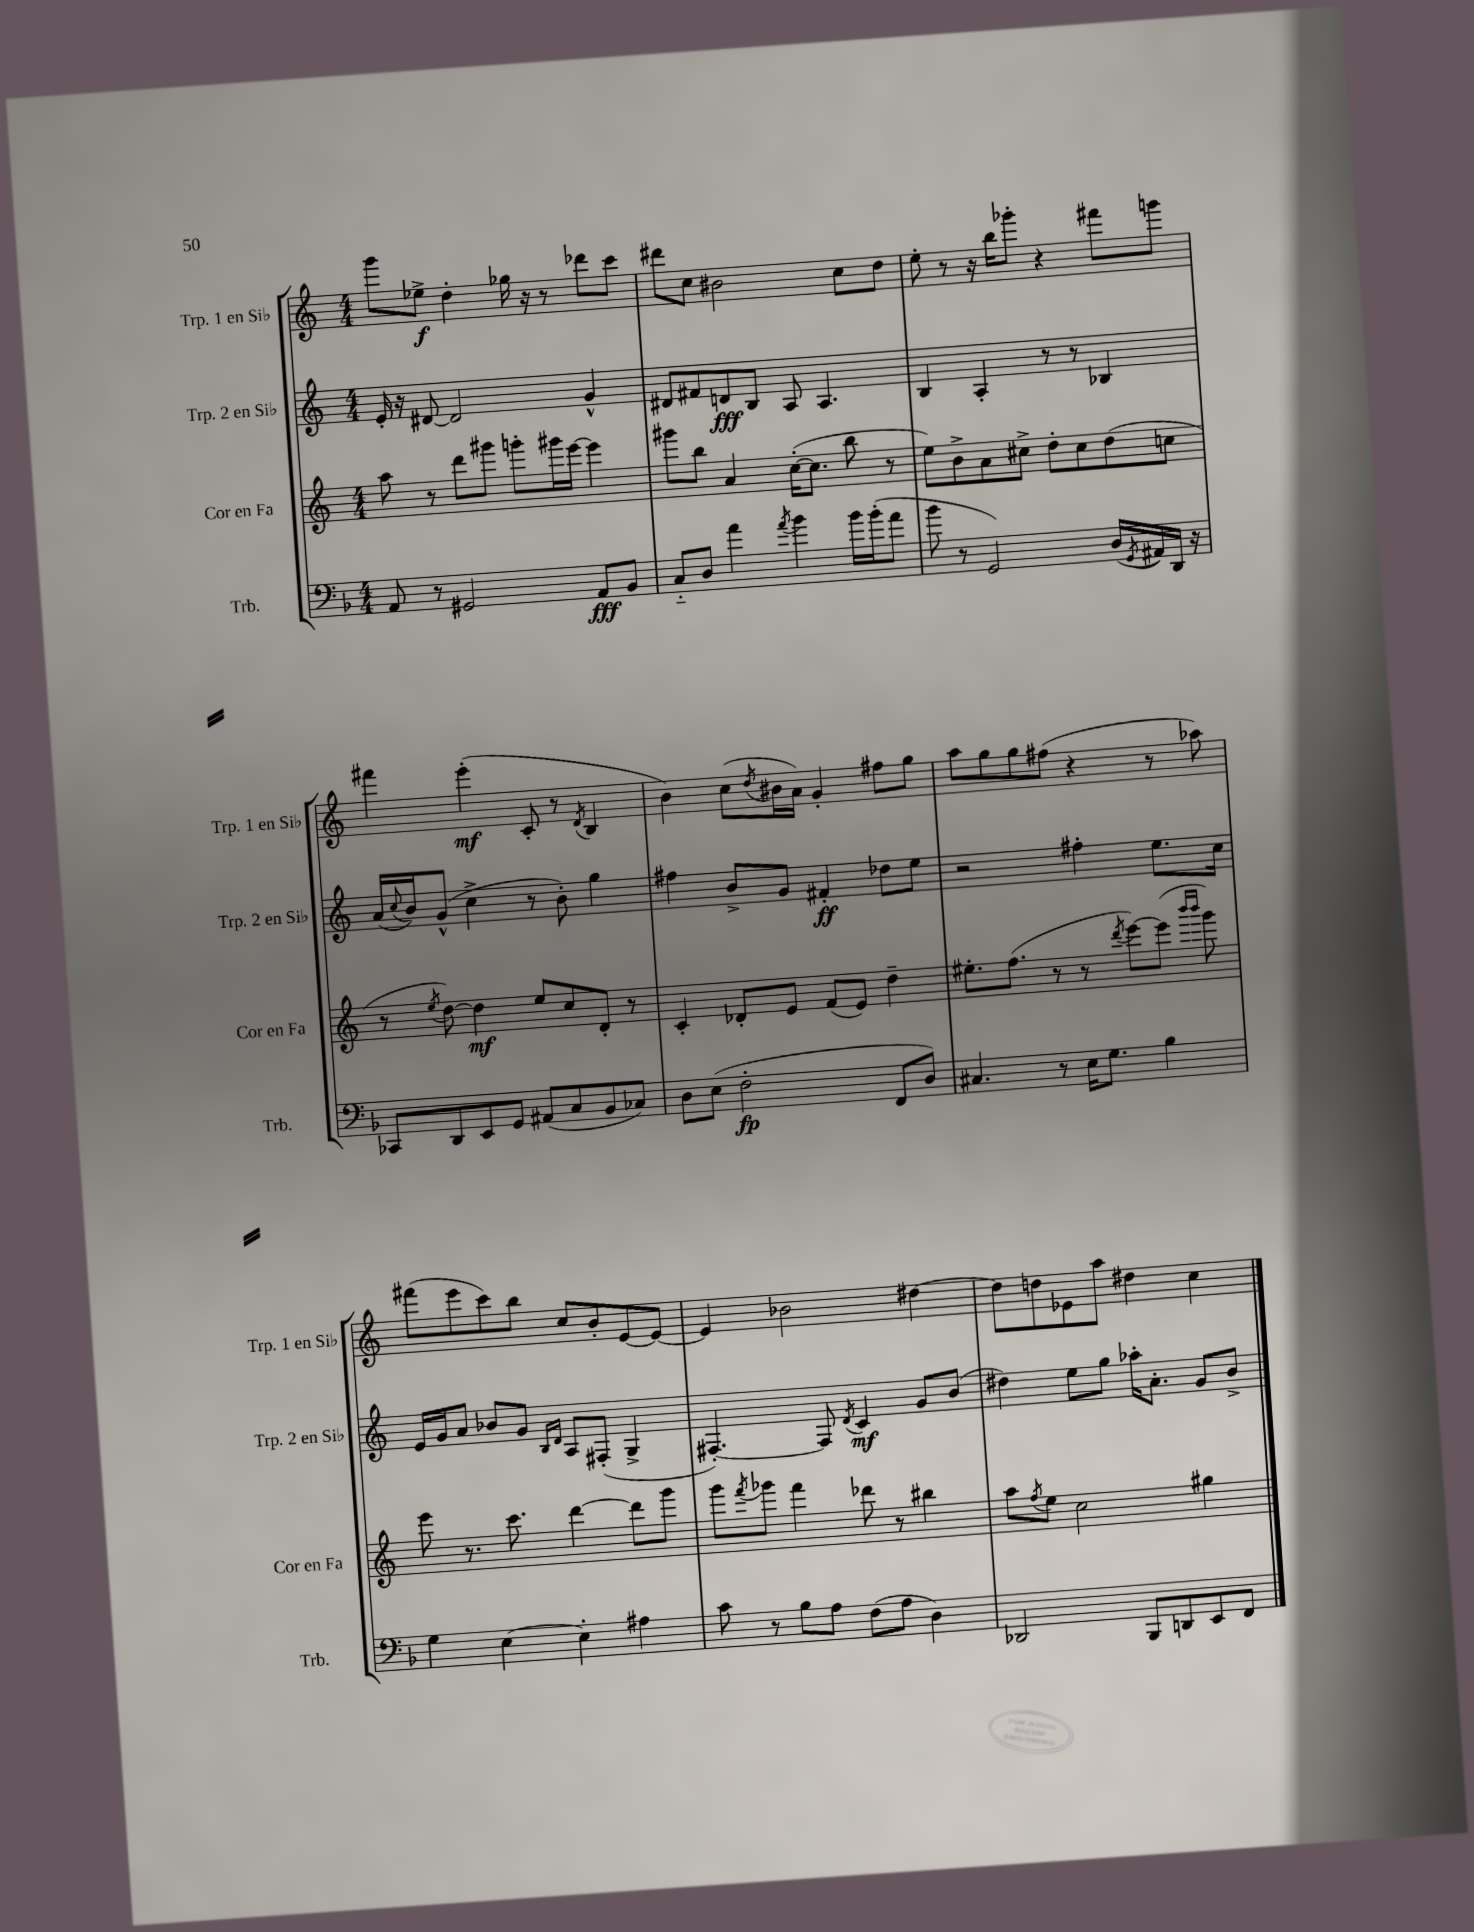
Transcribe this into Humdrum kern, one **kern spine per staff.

**kern	**dynam	**kern	**dynam	**kern	**dynam	**kern	**dynam
*part4	*part4	*part3	*part3	*part2	*part2	*part1	*part1
*staff4	*staff4	*staff3	*staff3	*staff2	*staff2	*staff1	*staff1
*I"Trb.	*	*I"Cor en Fa	*	*I"Trp. 2 en Si♭	*	*I"Trp. 1 en Si♭	*
*I'Trb.	*	*I'Cor en Fa	*	*I'Trp. 2 en Si♭	*	*I'Trp. 1 en Si♭	*
*clefF4	*	*clefG2	*	*clefG2	*	*clefG2	*
*k[b-]	*	*k[]	*	*k[]	*	*k[]	*
*M4/4	*	*M4/4	*	*M4/4	*	*M4/4	*
=24	=24	=24	=24	=24	=24	=24	=24
8AA/	.	8aa\	.	16e'/	.	8ggg\L	.
.	.	.	.	16r	.	.	.
8r	.	8r	.	[8d#X/	.	8ee-X^\J	f
2GG#X/	.	8ddd\L	.	2d#/]	.	4dd'\	.
.	.	8ggg#X\J	.	.	.	.	.
.	.	8gggn'\L	.	.	.	16gg-X\	.
.	.	.	.	.	.	16r	.
.	.	16ggg#X\L	.	.	.	8r	.
.	.	[16eee\JJ	.	.	.	.	.
8AA/L	fff	4eee\]	.	4g^^/	.	8ddd-X\L	.
8BB-/J	.	.	.	.	.	8ccc\J	.
=25	=25	=25	=25	=25	=25	=25	=25
8C/L	.	8ggg#X\L	.	8d#X/L	.	8ddd#X\L	.
8D/J	.	8bb\J	.	8f#X/	.	8cc\J	.
4a\	.	4a/	.	8dn/	fff	2b#X\	.
.	.	.	.	8B/J	.	.	.
8qa/	.	.	.	.	.	.	.
4b-\	.	([16cc'\KL	.	8A/	.	.	.
.	.	8.cc\J]	.	.	.	.	.
.	.	.	.	4.A/	.	.	.
16b-\LL	.	8bb\	.	.	.	8cc\L	.
(16b-'\J	.	.	.	.	.	.	.
8a\J	.	8r	.	.	.	8dd\J	.
=26	=26	=26	=26	=26	=26	=26	=26
8b-\	.	8ee\L)	.	4B/	.	8ee'\	.
8r	.	8b^\	.	.	.	8r	.
2GG/)	.	8a\	.	4A'/	.	16r	.
.	.	.	.	.	.	16bb\KL	.
.	.	8cc#X^\J	.	.	.	8ggg-X'\J	.
.	.	8dd'\L	.	8r	.	4r	.
.	.	8cc#\	.	8r	.	.	.
(16D/LL	.	(8dd\	.	4B-X/	.	8fff#X\L	.
8qGG/	.	.	.	.	.	.	.
16AA#X/)	.	.	.	.	.	.	.
16DD/JJ	.	8ccn\J	.	.	.	8gggn\J	.
16r	.	.	.	.	.	.	.
!!LO:LB:g=z
=27	=27	=27	=27	=27	=27	=27	=27
8CC-X/L	.	8r	.	(16a/LL	.	4fff#X\	.
.	.	.	.	8qqcc/	.	.	.
.	.	.	.	16b/J)	.	.	.
.	.	8qee/	.	.	.	.	.
8DD/	.	[8dd\)	.	(8g^^/J	.	.	.
8EE/	.	4dd\]	mf	4cc^\	.	(4eee'\	mf
8GG/J	.	.	.	.	.	.	.
(8AA#X/L	.	8ee/L	.	8r	.	8c'/	.
8C/	.	8cc/	.	8b'\)	.	8r	.
.	.	.	.	.	.	8qd/	.
8BB-/	.	8d'/J	.	4gg\	.	4B/	.
8C-X/J)	.	8r	.	.	.	.	.
=28	=28	=28	=28	=28	=28	=28	=28
8D\L	.	4c'/	.	4ff#X\	.	4b\)	.
(8E\J	.	.	.	.	.	.	.
2F'\	fp	8d-X'/L	.	8b^/L	.	(8cc\L	.
.	.	.	.	.	.	8qdd/	.
.	.	8e/J	.	8g/J	.	16b#X\L	.
.	.	.	.	.	.	16a\JJ)	.
.	.	(8f/L	.	4f#X'/	ff	4g'/	.
.	.	8e/J)	.	.	.	.	.
8FF/L	.	4dd~\	.	8dd-X\L	.	8ff#X\L	.
8D/J)	.	.	.	8ee\J	.	8gg\J	.
=29	=29	=29	=29	=29	=29	=29	=29
4.C#X/	.	8.ee#X'\L	.	2r	.	8aa\L	.
.	.	.	.	.	.	8gg\	.
.	.	(8.ff\J	.	.	.	.	.
.	.	.	.	.	.	8gg\	.
8r	.	8r	.	.	.	(8ff#X\J	.
16E\KL	.	8r	.	4ff#X'\	.	4r	.
8.G\J	.	.	.	.	.	.	.
.	.	8qddd/	.	.	.	.	.
.	.	[8eee\L)	.	.	.	.	.
4B-\	.	(8eee\J]	.	8.ee\L	.	8r	.
.	.	16qqbbb/LL	.	.	.	.	.
.	.	16qqbbb/JJ	.	.	.	.	.
.	.	8ggg\)	.	.	.	8aa-X\)	.
.	.	.	.	16cc\Jk	.	.	.
!!LO:LB:g=z
=30	=30	=30	=30	=30	=30	=30	=30
4G\	.	8eee\	.	16e/LL	.	(8fff#X\L	.
.	.	.	.	16g/J	.	.	.
.	.	8.r	.	8a/J	.	8eee\	.
[4E\	.	.	.	8b-X/L	.	8ccc\)	.
.	.	8.ccc\	.	.	.	.	.
.	.	.	.	8g/J	.	8bb\J	.
.	.	.	.	16qqB/LL	.	.	.
.	.	.	.	16qqd/JJ	.	.	.
4E'\]	.	[4ddd\	.	8A/L	.	8cc/L	.
.	.	.	.	(8F#X'/J	.	8b'/	.
4A#X\	.	8ddd\L]	.	4G^/	.	[8e/	.
.	.	8ggg\J	.	.	.	8e/J_	.
=31	=31	=31	=31	=31	=31	=31	=31
8c\	.	8ggg\L	.	[4.F#X'/)	.	4e/]	.
.	.	8qfff/	.	.	.	.	.
8r	.	8ggg-X\J	.	.	.	.	.
8B-\L	.	4fff\	.	.	.	2b-X\	.
8A\J	.	.	.	8F#/]	.	.	.
.	.	.	.	8qd/	.	.	.
(8F\L	.	8ddd-X\	.	4c/	mf	.	.
8A\J	.	8r	.	.	.	.	.
4D\)	.	4bb#X\	.	8g/L	.	[4dd#X\	.
.	.	.	.	(8b/J	.	.	.
=32	=32	=32	=32	=32	=32	=32	=32
2DD-X/	.	8aa\L	.	4dd#X\)	.	8dd#\L]	.
.	.	8qff/	.	.	.	.	.
.	.	8ee\J	.	.	.	8ddn\	.
.	.	2cc\	.	8ee\L	.	8e-X\	.
.	.	.	.	8gg\J	.	8aa\J	.
8BBB-/L	.	.	.	16aa-X'\KL	.	4dd#X\	.
.	.	.	.	8.a'\J	.	.	.
8DDn/	.	.	.	.	.	.	.
8EE/	.	4gg#X\	.	8g/L	.	4cc\	.
8FF/J	.	.	.	8b^/J	.	.	.
==	==	==	==	==	==	==	==
*-	*-	*-	*-	*-	*-	*-	*-
